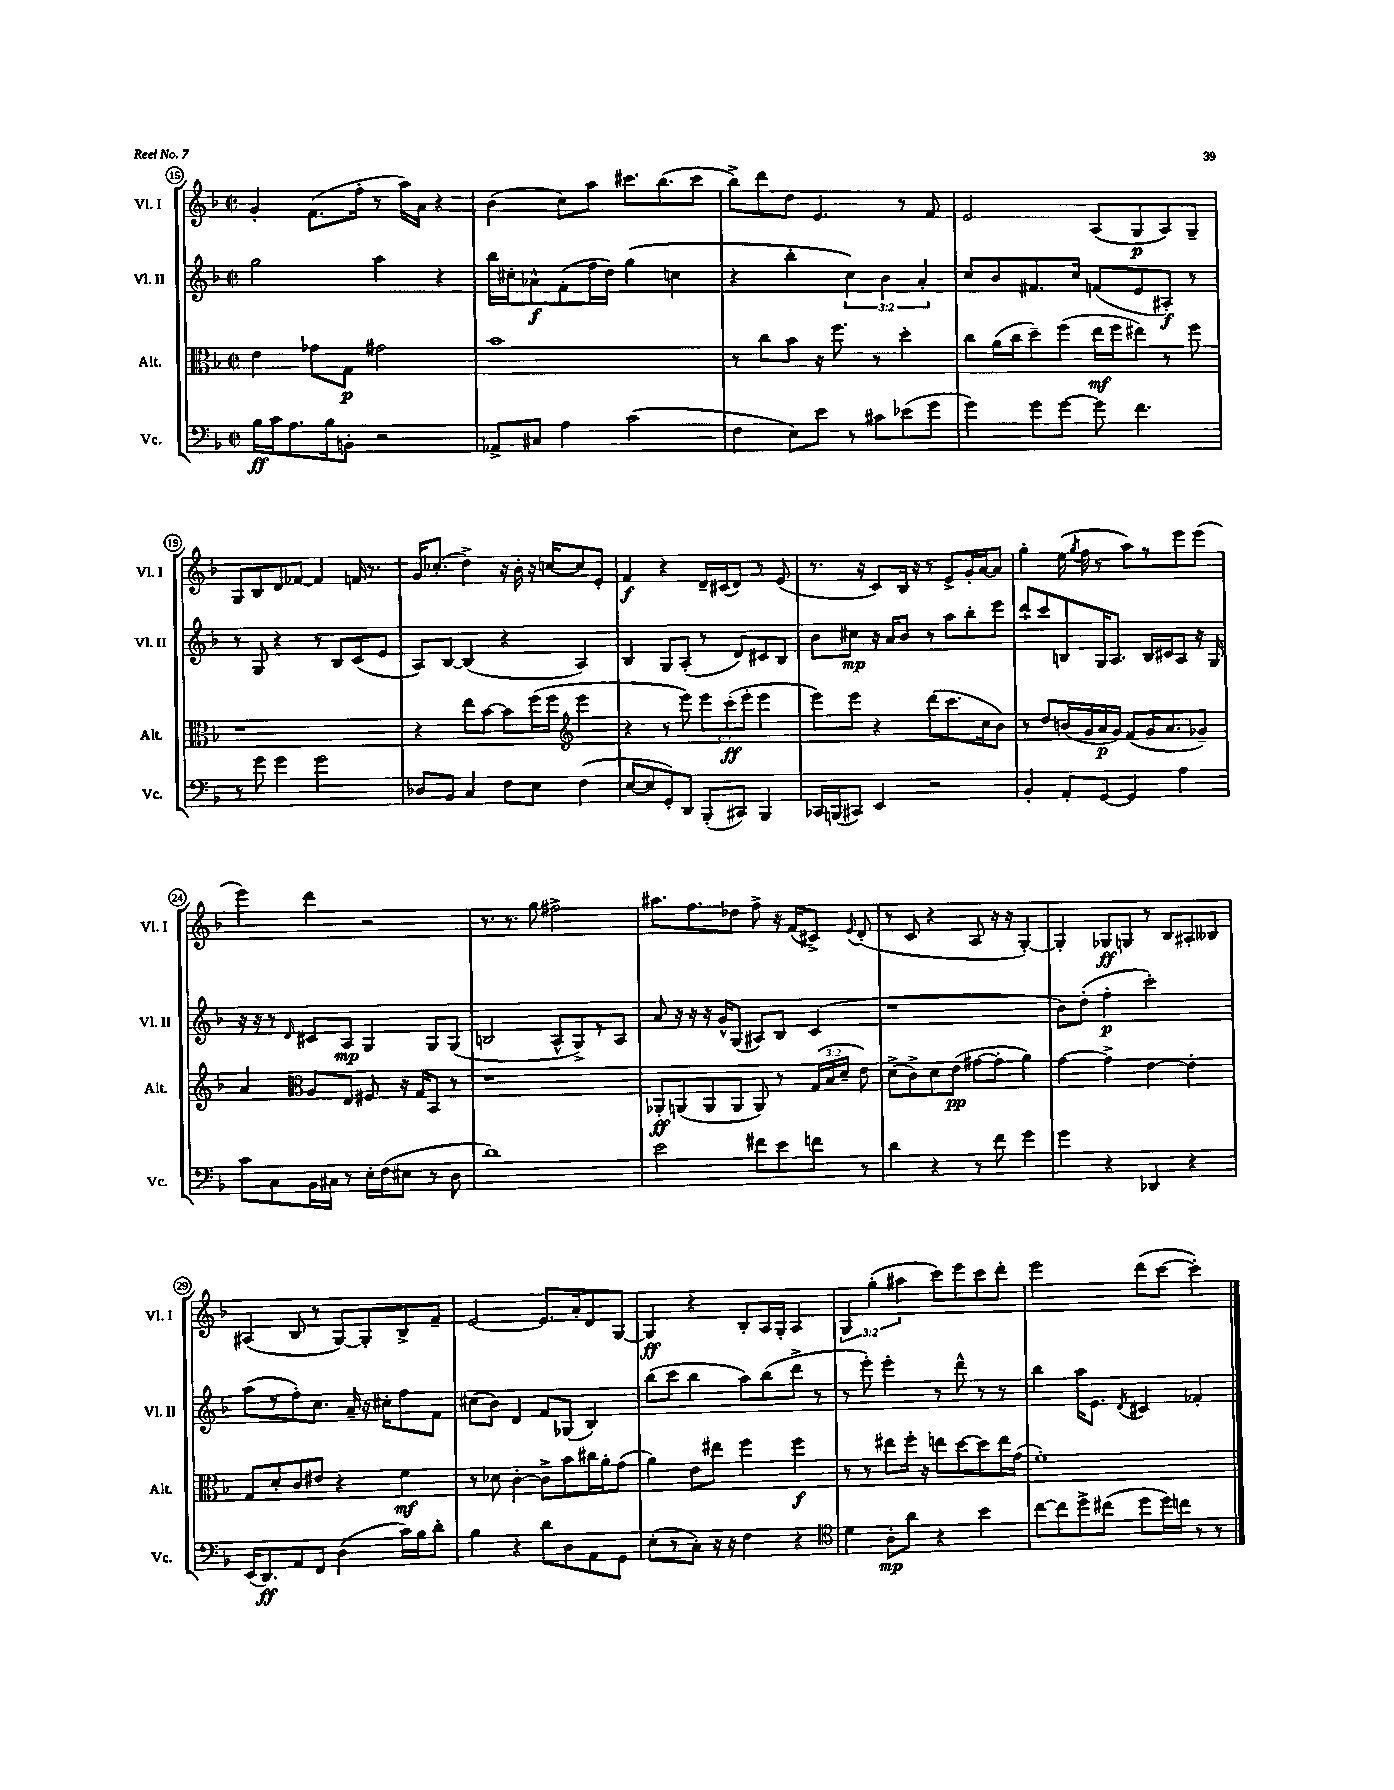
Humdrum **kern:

**kern	**kern	**kern	**kern
*staff4	*staff3	*staff2	*staff1
*clefF4	*clefC3	*clefG2	*clefG2
*k[b-]	*k[b-]	*k[b-]	*k[b-]
*M2/2	*M2/2	*M2/2	*M2/2
*met(c|)	*met(c|)	*met(c|)	*met(c|)
16B-	4e	2gg	4g'
16c	.	.	.
8.A	.	.	.
.	8g-	.	(8.f
16B-	.	.	.
8BB'	8G	.	.
.	.	.	16ff'
2r	2g#	4aa	8r
.	.	.	16aa)
.	.	.	16a
.	.	4r	4r
=	=	=	=
8AA-^	1b-	16bb-	(4b-
.	.	16cc#'	.
8C#	.	8a-^^	.
4A	.	(8f'	8cc)
.	.	16ff	8aa
.	.	16dd)	.
(2c	.	(4gg	8.ccc#
.	.	.	(8.bb-
.	.	4cc	.
.	.	.	8ccc#
=	=	=	=
4F	8r	4r	8bb-^)
.	8cc	.	8ddd
8E)	8b-	4bb-'	8dd
8e	16r	.	4.e
.	8.ff	.	.
8r	.	6cc)	.
8c#	8r	.	.
.	.	6b-	.
(8e-	4dd'	.	8r
.	.	6a'	.
8g	.	.	8f
=	=	=	=
4g)	8cc	8cc	2e
.	(16a	8b-	.
.	16cc	.	.
8g	8dd~)	8.f#	.
[8g	(8ff	.	.
.	.	16cc	.
8g]	16ee	(8f	(8A
.	16ff	.	.
4.f	8ee#)	8e	8G
.	8r	8A#')	8A)
.	8ff	8r	8G~
=	=	=	=
8r	1r	8r	8G
8g	.	8G	8B-
4g	.	4r	8d
.	.	.	[8f-
2g	.	8r	4f-]
.	.	8B-	.
.	.	(8c	16f
.	.	.	8.r
.	.	8e	.
=	=	=	=
8D-	4r	8A)	16g
.	.	.	(8.cc-'
8BB-	.	[8B-	.
4C	8ee	(4B-]	4dd^)
.	[8b-	.	.
8F	8b-]	4r	16r
.	.	.	16b-'
8E	(16ff	.	16r
.	16ff	.	[16cc
*	*clefG2	*	*
(4F	4eee	4A)	8cc]
.	.	.	8e'
=	=	=	=
[8E	4r	4B-	4f
8E]	.	.	.
8GG')	8r	8G	4r
8DD	8eee)	(8A'	.
(8BBB-'	12eee	8r	16d~
.	.	.	(16c#
.	(12ccc'	.	.
8CC#)	.	8d)	8d)
.	12eee'	.	.
4BBB-	4eee	8c#	8r
.	.	8B-	(8e
=	=	=	=
16CC-	8eee)	8b-	8.r
(16BBB	.	.	.
8CC#)	8eee	8cc#	.
.	.	.	16r
4EE	4r	16r	8c)
.	.	16a	.
.	.	8b-	16B-
.	.	.	16r
2r	(8ddd	8r	8r
.	8.ccc	8aa	8e^
.	.	8bb-'	16g'
.	16cc	.	[16a
.	8b-)	8eee	8a]
=	=	=	=
4BB-'	8r	8ddd`	4gg'
.	8dd	8ccc	.
8AA'	(16b	8B	(16ee
.	.	.	8qgg
.	16g	.	16ff
[8GG	16a	16G	8r
.	16g)	8.A	.
4GG]	(8f	.	8aa)
.	16g	16B	8r
.	8.a	16c#	.
4A	.	8A	8eee
.	8g-~)	16r	(8eee
.	.	16G	.
=	=	=	=
8c	4a	16r	4eee)
.	.	16r	.
8C	.	8r	.
*	*clefC3	*	*
.	.	16qqd	.
16BB-	8A	8c#	4ddd
16C#	.	.	.
8r	8E	8A	.
16E'	8F#	4G	2r
(16F	.	.	.
8E#	16r	.	.
.	16G	.	.
8r	8BB-	8G	.
8D	8r	(8G	.
=	=	=	=
1d)	1r	2B	8.r
.	.	.	8.r
.	.	.	8gg
.	.	8A^^	2ff#^
.	.	8G^)	.
.	.	8r	.
.	.	8A	.
=	=	=	=
2e	8AA-'	8a	8.aa#
.	(8AA	16r	.
.	.	16r	8.ff
.	8AA	16r	.
.	.	16g^^	.
.	8AA	(8G	8dd-
8f#	8AA)	8A#)	8ff^
8e	8r	8B-	16r
.	.	.	(16f
8f	(24G	(4c	8c#^)
.	24B-	.	.
.	24d~	.	.
.	.	.	8qqe
8r	8e)	.	(8d'
=	=	=	=
4d	(8d^	1r	8r
.	8c^)	.	8c
4r	8d	.	4r
.	(8e	.	.
8r	[8g#	.	8A
8f	8g#']	.	16r
.	.	.	16r
4g	4a)	.	[4G')
=	=	=	=
4g	[4g	8b-)	4G']
.	.	(8dd'	.
4r	4g^]	4ff'	8G-
.	.	.	8G
4DD-	[4e	2ccc')	8r
.	.	.	8B-
4r	4e']	.	8A#'
.	.	.	8B--
=	=	=	=
(16EE	8G	(8aa	(4A#
8.DD)	.	.	.
.	8d'	8r	.
8AA	8c	8ff')	8B-
8FF	8e#	8.cc	8r
(4D	4r	.	[8G)
.	.	16a~	.
.	.	16r	8G']
.	.	16cc#'	.
16c)	4f	8ff	8B-^
16B-	.	.	.
8d'	.	8f	8f~
=	=	=	=
4B-	8r	(8cc#	[2e
.	8d-	8b-)	.
4r	[4c'	4d	.
8d	8c^]	8f	8.e]
8D	8b-	(8G-	.
.	.	.	16a'
8AA	16cc#	4B-)	8d
.	16a'	.	.
8GG	(8g	.	[8G
=	=	=	=
(8E'	4a)	(8bb-	4G]
8r	.	8ccc	.
8C')	8e	4bb-	4r
16r	8ee#	.	.
16r	.	.	.
4F	4ff	8aa)	8B-'
.	.	(8bb-	16A
.	.	.	16G'
4r	4ff	8ddd^	4A
.	.	8r	.
=	=	=	=
*clefC4	*	*	*
4d	8r	8r	6G
.	8r	8eee')	.
.	.	.	(6gg'
8A'	8ee#	4eee'	.
.	.	.	6aa#
8a	16ff'	.	.
.	16r	.	.
4r	8ee	8r	8ccc)
.	[8dd	8ddd^^	8eee
4b-	8dd]	8r	8ccc
.	16ee	8r	8ddd'
.	(16g	.	.
=	=	=	=
[8cc	1f')	4bb-	2eee
8cc]	.	.	.
8dd^	.	16aa	.
.	.	8.e	.
(8cc#	.	.	.
.	.	8qd	.
8dd	.	4c#	(8ddd
16dd)	.	.	[8ccc
16cc	.	.	.
8r	.	4f-'	4ccc'])
8r	.	.	.
==	==	==	==
*-	*-	*-	*-
